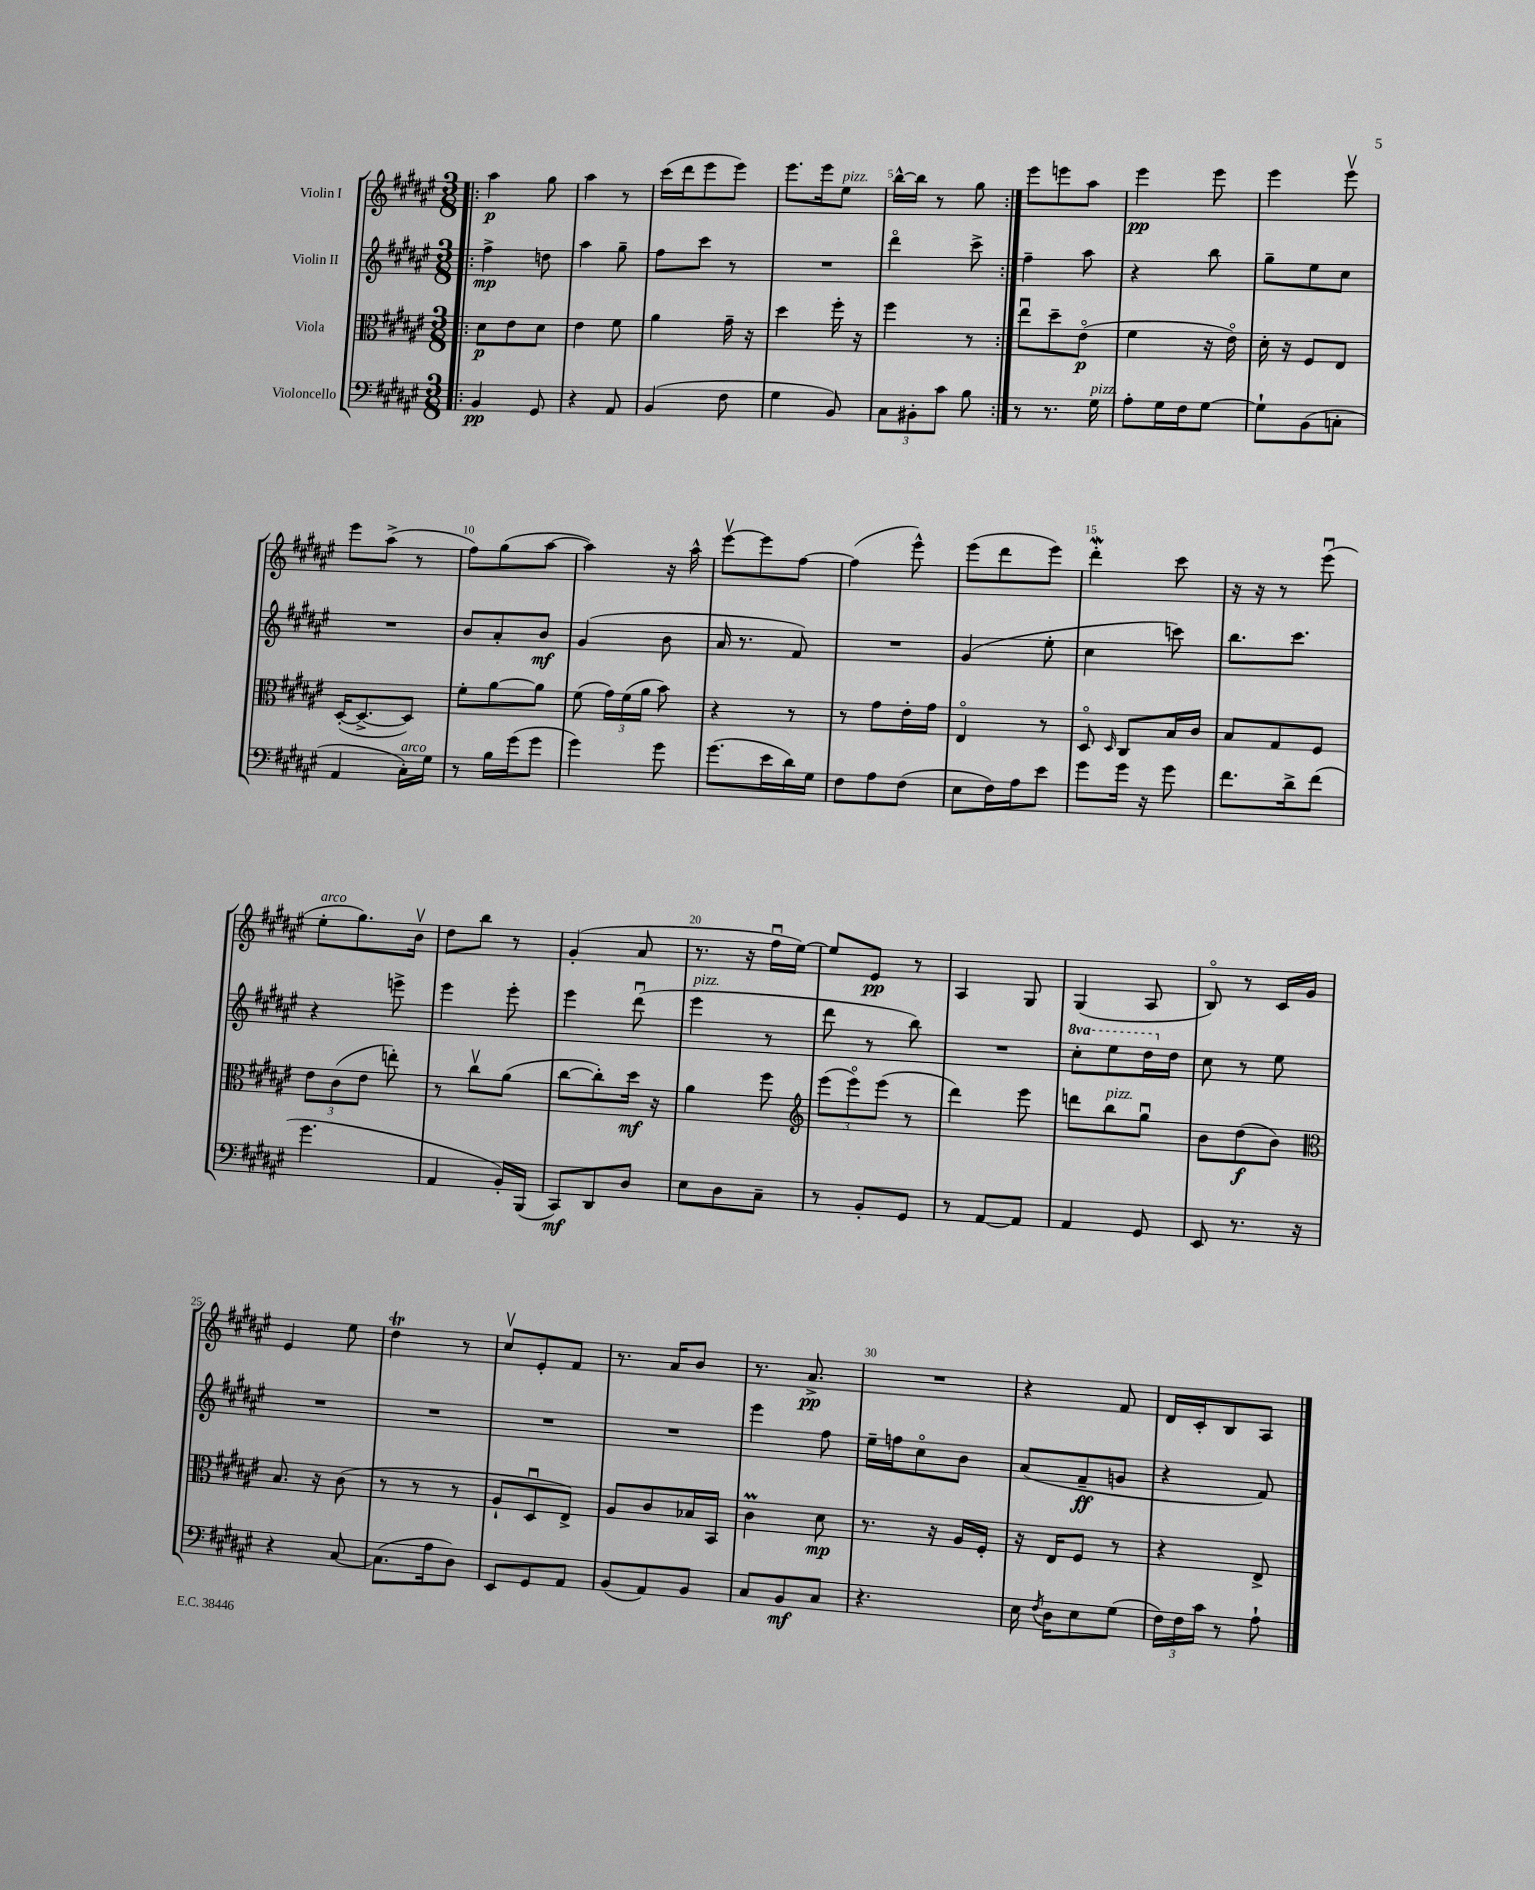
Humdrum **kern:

**kern	**kern	**kern	**kern
*staff4	*staff3	*staff2	*staff1
*clefF4	*clefC3	*clefG2	*clefG2
*k[f#c#g#d#a#e#]	*k[f#c#g#d#a#e#]	*k[f#c#g#d#a#e#]	*k[f#c#g#d#a#e#]
*M3/8	*M3/8	*M3/8	*M3/8
=!|:	=!|:	=!|:	=!|:
4BB	8d#	4ff#^	4aa#
.	8e#	.	.
8GG#	8d#	8dd	8gg#
=	=	=	=
4r	4e#	4aa#	4aa#
8AA#	8f#	8gg#~	8r
=	=	=	=
(4BB	4a#	8ff#	(16ccc#
.	.	.	16ddd#
.	.	8ccc#	8eee#
8F#	16g#~	8r	8eee#)
.	16r	.	.
=	=	=	=
4G#	4dd#	4.r	8.eee#
.	.	.	16eee#
8BB)	16ff#'	.	8ee#
.	16r	.	.
=	=	=	=
12C#	4ff#	4ddd#o	[16bb^^
.	.	.	16bb]
12BB#'	.	.	.
.	.	.	8r
12c#	.	.	.
8B	8r	8ccc#^	8gg#
=:|!	=:|!	=:|!	=:|!
8r	8ee#u	4ff#~	8eee#
8.r	8dd#~	.	8eee
.	(8e#o	8aa#	8aa#
16G#	.	.	.
=	=	=	=
8A#'	4f#	4r	4eee#
16G#	.	.	.
16F#	.	.	.
[8G#	16r	8bb	8eee#
.	16e#o)	.	.
=	=	=	=
8G#`]	16d#'	8gg#~	4eee#
.	16r	.	.
(8BB	8F#	8ee#	.
8C'	8E#	8cc#	8eee#v
=	=	=	=
4AA#	([16D#'	4.r	8eee#
.	8.D#^_	.	.
.	.	.	(8aa#^
16C#')	8D#])	.	8r
16G#	.	.	.
=	=	=	=
8r	8f#'	8b	8ff#)
16B	[8a#	8a#'	(8gg#
(16g#	.	.	.
8g#	8a#]	8b	[8aa#
=	=	=	=
4g#)	(8f#	(4g#	4aa#])
.	24g#)	.	.
.	(24f#	.	.
.	24a#	.	.
8g#	8b)	8b	16r
.	.	.	16aa#^^
=	=	=	=
(8.g#	4r	16a#	[8eee#v
.	.	8.r	.
.	.	.	8eee#]
16e#	.	.	.
16d#)	8r	8f#)	[8ff#
16G#	.	.	.
=	=	=	=
8F#	8r	4.r	(4ff#]
8A#	8g#	.	.
(8F#	16e#'	.	8eee#^^)
.	16g#	.	.
=	=	=	=
8E#	4E#o	(4g#	(8eee#
16F#)	.	.	8ddd#
16A#	.	.	.
8e#	8r	8ee#'	8eee#)
=	=	=	=
8g#	8D#o	4cc#	4ddd#'
.	16qqD#	.	.
16g#	8C#	.	.
16r	.	.	.
8g#	16B	8ccc)	8ccc#
.	16c#	.	.
=	=	=	=
8.f#	8B	8.bb	16r
.	.	.	16r
.	8G#	.	8r
16d#^	.	8.ccc#	.
(8f#	8F#	.	(8eee#u
=	=	=	=
4.g#	12e#	4r	8ee#'
.	(12c#	.	.
.	.	.	8.gg#)
.	12e#	.	.
.	8ee')	8eee^	.
.	.	.	16bv
=	=	=	=
4AA#	8r	4eee#	8dd#
.	8cc#v	.	8bb
16BB')	(8a#	8eee#'	8r
(16BBB	.	.	.
=	=	=	=
8CC#)	[8cc#	4eee#	(4g#'
8DD#	8cc#'])	.	.
8D#	16dd#	(8ddd#u	8a#
.	16r	.	.
=	=	=	=
8E#	4a#	4eee#	8.r
8D#	.	.	.
.	.	.	16r
8C#~	8ff#	8r	16ff#u
.	.	.	[16ee#)
=	=	=	=
*	*clefG2	*	*
8r	(12eee#	8ddd#	8ee#]
.	12eee#o)	.	.
8BB'	.	8r	8e#
.	(12eee#	.	.
8GG#	8r	8bb)	8r
=	=	=	=
8r	4ddd#)	4.r	4A#
[8AA#	.	.	.
8AA#]	8eee#	.	8G#
=	=	=	=
4AA#	8ddd	8ccc#'	(4G#
.	8bb	8eee#	.
8GG#	8gg#u	16ddd#	8A#
.	.	16dd#	.
=	=	=	=
8EE#	8b	8cc#	8Bo)
8.r	(8dd#	8r	8r
.	8b)	8ee#	16c#
16r	.	.	16g#
=	=	=	=
*	*clefC3	*	*
4r	8.B	4.r	4e#
.	16r	.	.
[8C#	(8c#	.	8ee#
=	=	=	=
(8.C#]	8r	4.r	4dd#
.	8r	.	.
16A#	.	.	.
8D#)	8r	.	8r
=	=	=	=
8EE#	8A#`	4.r	8cc#v
8GG#	8D#u	.	8e#'
8AA#	8E#^)	.	8f#
=	=	=	=
(8BB	8A#	4.r	8.r
8AA#)	8c#	.	.
.	.	.	16a#
8BB	16B-	.	8b
.	16BB	.	.
=	=	=	=
8C#	4c#	4eee#	8.r
8BB	.	.	.
.	.	.	8.a#^
8C#	8d#	8ff#	.
=	=	=	=
4.r	8.r	16ee#~	4.r
.	.	16ff	.
.	.	8cc#o	.
.	16r	.	.
.	16A#	8b	.
.	16F#'	.	.
=	=	=	=
16E#	16r	(8a#	4r
8qF#	.	.	.
16D#	16E#	.	.
8E#	8F#	8f#~	.
(8G#	8r	8g	8f#
=	=	=	=
24F#)	4r	4r	16d#
24F#	.	.	.
.	.	.	16c#'
24c#	.	.	.
8r	.	.	8B
8A#`	8E#^	8f#)	8A#
==	==	==	==
*-	*-	*-	*-
